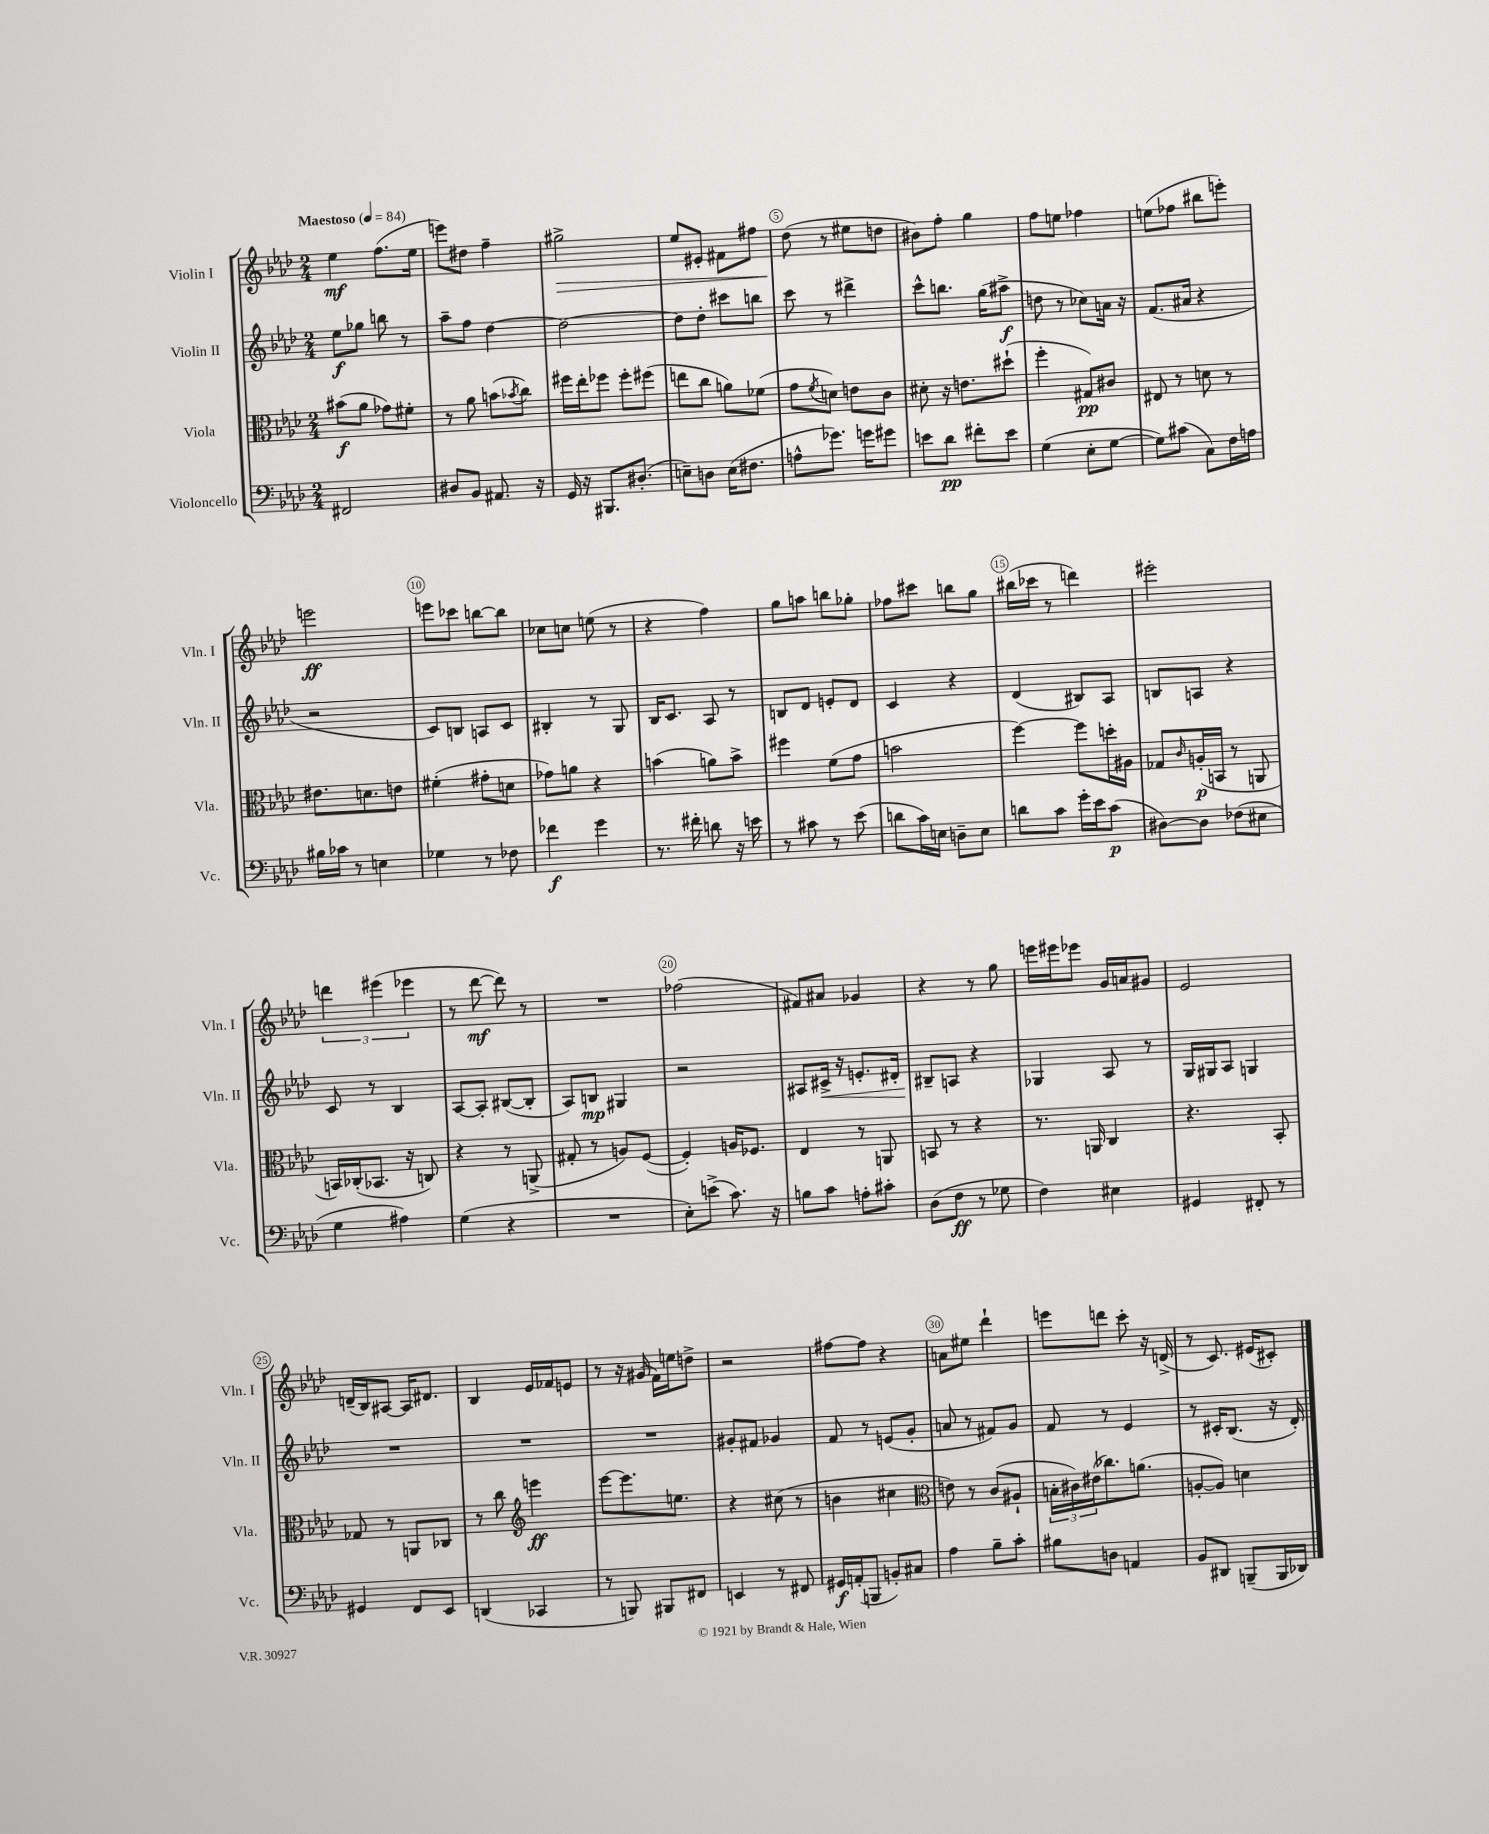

**kern	**dynam	**kern	**dynam	**kern	**dynam	**kern	**dynam
*part4	*part4	*part3	*part3	*part2	*part2	*part1	*part1
*staff4	*staff4	*staff3	*staff3	*staff2	*staff2	*staff1	*staff1
*I"Violoncello	*	*I"Viola	*	*I"Violin II	*	*I"Violin I	*
*I'Vc.	*	*I'Vla.	*	*I'Vln. II	*	*I'Vln. I	*
*clefF4	*	*clefC3	*	*clefG2	*	*clefG2	*
*k[b-e-a-d-]	*	*k[b-e-a-d-]	*	*k[b-e-a-d-]	*	*k[b-e-a-d-]	*
*M2/4	*	*M2/4	*	*M2/4	*	*M2/4	*
*MM84	*	*MM84	*	*MM84	*	*MM84	*
=1	=1	=1	=1	=1	=1	=1	=1
!	!	!	!	!	!	!LO:TX:a:B:t=Maestoso	!
2FF#X/	.	(8b#X\L	f	8ee-\L	f	4ee-\	mf
.	.	8a-\J	.	8gg-X\J	.	.	.
.	.	8g-X\L)	.	8bbn\	.	(8.ff\L	.
.	.	8f#X'\J	.	8r	.	.	.
.	.	.	.	.	.	16ee-\Jk	.
=2	=2	=2	=2	=2	=2	=2	=2
8D#X/L	.	8r	.	8aa-~\L	.	8eeen\L)	.
8BB-/J	.	8a-\	.	8ff\J	.	8dd#X\J	.
8.AA#X/	.	(8bn\L	.	[4dd-\	.	4ff~\	.
.	.	8qb-X/	.	.	.	.	.
.	.	8cc\J)	.	.	.	.	.
16r	.	.	.	.	.	.	.
=3	=3	=3	=3	=3	=3	=3	=3
!	!	!	!	!	!	!	!LO:HP:b
16GG/	.	16ff#X\LL	.	2dd-\_	.	2gg#X^\	>
16r	.	16ee-'\J	.	.	.	.	.
8.BBB#X/L	.	8ff-X\J	.	.	.	.	.
.	.	8ff-'\L	.	.	.	.	.
(8.D#X'/J	.	.	.	.	.	.	.
.	.	(8ff#X\J	.	.	.	.	.
=4	=4	=4	=4	=4	=4	=4	=4
8En~\L)	.	8een\L	.	8dd-\L]	.	8ee-/L	.
8Dn\J	.	8cc\J	.	8dd-'\J	.	8e#X'/J	.
(16E\KL	.	8an\L)	.	8ccc#X\L	.	8f#X\L	.
8.F#X\J	.	.	.	.	.	.	.
.	.	(8f-X\J	.	8bbn\J	.	8ff#X\J	.
=5	=5	=5	=5	=5	=5	=5	=5
8An^^\L	.	8g\L	.	8ccc\	.	(8dd-\	.
.	.	8qf/	.	.	.	.	.
8.g-X\J)	.	8dn\J)	.	8r	.	8r	]
.	.	8en\L	.	4ddd#X^\	.	8ee#X\L	.
16gn\KL	.	.	.	.	.	.	.
8g#X\J	.	8c\J	.	.	.	8ddn\J	.
=6	=6	=6	=6	=6	=6	=6	=6
8en\L	.	8d#X'\	.	8ccc^^\L	.	8b#X\L)	.
8d-\J	pp	16r	.	8.bbn\J	.	8ff'\J	.
.	.	8.en\L	.	.	.	.	.
8f#X'\L	.	.	.	.	.	4gg\	.
.	.	.	.	(16gg\KL	.	.	.
8e\J	.	(8dd#X`\J	.	8aa#X^\J	f	.	.
=7	=7	=7	=7	=7	=7	=7	=7
(4G\	.	4ff'\	.	8ddn\	.	8ff\L	.
.	.	.	.	8r	.	8een\J	.
8E-'\L	.	8G#X/L)	pp	8cc-X\L)	.	4ff-X\	.
[8G\J	.	8c#X/J	.	16an\Jk	.	.	.
.	.	.	.	16r	.	.	.
=8	=8	=8	=8	=8	=8	=8	=8
8G\L])	.	8E#X/	.	(8.f/L	.	(8een\L	.
(8c#X\J	.	8r	.	.	.	8ff-X\J	.
.	.	.	.	16a#X/Jk	.	.	.
8C\L)	.	8dn\	.	4r	.	8bb#X\L	.
16F\L	.	8r	.	.	.	8eeen'\J)	.
16An\JJ	.	.	.	.	.	.	.
!!LO:LB:g=z
=9	=9	=9	=9	=9	=9	=9	=9
16B#X\LL	.	8.e#X\L	.	2r	.	2eeen\	ff
16c-X\JJ	.	.	.	.	.	.	.
8r	.	.	.	.	.	.	.
.	.	8.dn\	.	.	.	.	.
4En\	.	.	.	.	.	.	.
.	.	8en\J	.	.	.	.	.
=10	=10	=10	=10	=10	=10	=10	=10
4G-X\	.	(4f#X'\	.	8c/L)	.	8eeen\L	.
.	.	.	.	8Bn/J	.	8ccc-X\J	.
8r	.	8g#X'\L	.	8An/L	.	[8bbn\L	.
8F-X\	.	8dn\J	.	8c/J	.	8bb\J]	.
=11	=11	=11	=11	=11	=11	=11	=11
4f-X\	f	8g-X\L)	.	4B#X'/	.	8cc-X\L	.
.	.	8an\J	.	.	.	8ccn\J	.
4g\	.	4r	.	8r	.	(8een\	.
.	.	.	.	8G/	.	8r	.
=12	=12	=12	=12	=12	=12	=12	=12
8.r	.	(4bn\	.	16B-/KL	.	4r	.
.	.	.	.	8.c/J	.	.	.
16f#X'\	.	.	.	.	.	.	.
8dn\	.	8an\L)	.	8A-/	.	4ff\)	.
16r	.	8b^\J	.	8r	.	.	.
16en\	.	.	.	.	.	.	.
=13	=13	=13	=13	=13	=13	=13	=13
8r	.	4ff#X\	.	8Bn/L	.	8gg\L	.
8c#X\	.	.	.	8d-/J	.	8aan\J	.
8r	.	(8f\L	.	8en'/L	.	8bbn\L	.
(8e-\	.	8g\J	.	8d-/J	.	8gg-X'\J	.
=14	=14	=14	=14	=14	=14	=14	=14
8dn\L	.	2bn\	.	4c/	.	8ff-X\L	.
16c\L)	.	.	.	.	.	8ccc#X\J	.
16En\JJ	.	.	.	.	.	.	.
8Dn~\L	.	.	.	4r	.	8bbn\L	.
8E\J	.	.	.	.	.	8gg\J	.
=15	=15	=15	=15	=15	=15	=15	=15
8dn\L	.	[4ff\)	.	(4d-/	.	(16bb#X\LL	.
.	.	.	.	.	.	16ccc-X\JJ	.
8c\J	.	.	.	.	.	8r	.
16g'\LL	.	8ff\L]	.	8B#X/L)	.	4dddn\)	.
16e-\J	.	.	.	.	.	.	.
(8c\J	p	16ddn'\L	.	8A-/J	.	.	.
.	.	16A#X\JJ	.	.	.	.	.
=16	=16	=16	=16	=16	=16	=16	=16
[8D#X\L)	.	8G-X/L	.	8Bn/L	.	2eee#X'\	.
.	.	16qqc/	.	.	.	.	.
8D#\J]	.	(16An'/L	p	8An/J	.	.	.
.	.	16BBn/JJ	.	.	.	.	.
(8F-X\L	.	8r	.	4r	.	.	.
8E#X\J	.	8AAn/	.	.	.	.	.
!!LO:LB:g=z
=17	=17	=17	=17	=17	=17	=17	=17
4G\	.	16BBn/LL)	.	8c/	.	6dddn\	.
.	.	(16C-X'/J	.	.	.	.	.
.	.	8.BB-X/J	.	8r	.	.	.
.	.	.	.	.	.	(6eee#X\	.
4A#X\)	.	.	.	4B-/	.	.	.
.	.	16r	.	.	.	.	.
.	.	.	.	.	.	6eee-X\	.
.	.	8Cn/)	.	.	.	.	.
=18	=18	=18	=18	=18	=18	=18	=18
(4G\	.	4r	.	[8A-/L	.	8r	.
.	.	.	.	8A-'/J]	.	[8ddd-\	mf
4r	.	8r	.	([8B#X/L	.	8ddd-\])	.
.	.	(8AAn^/	.	8B#'/J]	.	8r	.
=19	=19	=19	=19	=19	=19	=19	=19
2r	.	8G#X'/	.	8A-/L)	.	2r	.
.	.	8r	.	8Bn/J	mp	.	.
.	.	8An/L)	.	4G#X/	.	.	.
.	.	([8F/J	.	.	.	.	.
=20	=20	=20	=20	=20	=20	=20	=20
8E-'\L)	.	4F'/])	.	2r	.	(2ff-X\	.
(8en^\J	.	.	.	.	.	.	.
8.c\)	.	16An/KL	.	.	.	.	.
.	.	8.F-X/J	.	.	.	.	.
16r	.	.	.	.	.	.	.
=21	=21	=21	=21	=21	=21	=21	=21
8Bn\L	.	4E-/	.	8A#X/L	.	8f#X/L)	.
!	!	!	!	!	!LO:HP:b	!	!
8c\J	.	.	.	16c#X^/Jk	<	8a#X/J	.
.	.	.	.	16r	.	.	.
8An'\L	.	8r	.	8.en'/L	.	4g-X/	.
8c#X'\J	.	8AAn/	.	.	.	.	.
.	.	.	.	16d#X'/Jk	.	.	.
=22	=22	=22	=22	=22	=22	=22	=22
(8D-\L	.	8BBn/	.	8B#X~/L	.	4r	.
8F\J	ff	8r	.	8An/J	[	.	.
8r	.	4r	.	4r	.	8r	.
8G-X\	.	.	.	.	.	8gg\	.
=23	=23	=23	=23	=23	=23	=23	=23
4F\)	.	8.r	.	4G-X/	.	16eeen\LL	.
.	.	.	.	.	.	16eee#X\J	.
.	.	.	.	.	.	8eee-X\J	.
.	.	16AAn/	.	.	.	.	.
4E#X\	.	4C/	.	8A-/	.	16g/LL	.
.	.	.	.	.	.	16an/J	.
.	.	.	.	8r	.	8g#X/J	.
=24	=24	=24	=24	=24	=24	=24	=24
4GG#X/	.	4.r	.	16G/LL	.	2e-/	.
.	.	.	.	16G#X/J	.	.	.
.	.	.	.	8A-/J	.	.	.
8FF#X'/	.	.	.	4Gn/	.	.	.
8r	.	8BB-'/	.	.	.	.	.
!!LO:LB:g=z
=25	=25	=25	=25	=25	=25	=25	=25
4GG#X/	.	8G-X/	.	2r	.	(16dn~/LL	.
.	.	.	.	.	.	16B-/J)	.
.	.	8r	.	.	.	[8A#X/J	.
8FF/L	.	8AAn/L	.	.	.	16A#/KL]	.
.	.	.	.	.	.	8.d#X/J	.
8EE-/J	.	8C-X/J	.	.	.	.	.
=26	=26	=26	=26	=26	=26	=26	=26
(4DDn/	.	8r	.	2r	.	4B-/	.
.	.	8cc\	.	.	.	.	.
*	*	*clefG2	*	*	*	*	*
4CC-X/	.	4eeen\	ff	.	.	16e-/LL	.
.	.	.	.	.	.	16f-X/J	.
.	.	.	.	.	.	8en/J	.
=27	=27	=27	=27	=27	=27	=27	=27
8r	.	[8eee-\L	.	2r	.	8r	.
8BBBn/)	.	8.eee-\]	.	.	.	16r	.
.	.	.	.	.	.	(16g#X/	.
8BBB#X/L	.	.	.	.	.	16f\LL)	.
.	.	8.een\J	.	.	.	16een\J	.
8FF#X/J	.	.	.	.	.	8ddn^\J	.
=28	=28	=28	=28	=28	=28	=28	=28
4EEn/	.	4r	.	8g#X'/L	.	2r	.
.	.	.	.	8f#X/J	.	.	.
8r	.	(8cc#X\	.	4g-X/	.	.	.
8FF#X/	.	8r	.	.	.	.	.
=29	=29	=29	=29	=29	=29	=29	=29
16GG#X/LL	f	4bn\	.	8f/	.	[8ff#X\L	.
(16AAn'/J	.	.	.	.	.	.	.
8BBBn/J	.	.	.	8r	.	8ff#\J]	.
8BBn'/L)	.	4cc#X\	.	(8en/L	.	4r	.
8C#X/J	.	.	.	8g'/J	.	.	.
=30	=30	=30	=30	=30	=30	=30	=30
*	*	*clefC3	*	*	*	*	*
4A-\	.	8en\)	.	8an/	.	8an\L	.
.	.	8r	.	8r	.	8ee#X\J	.
8B-~\L	.	(8c/L	.	8f#X/L)	.	4ddd-`\	.
8c'\J	.	8A#X`/J	.	8g/J	.	.	.
=31	=31	=31	=31	=31	=31	=31	=31
8B#X\L	.	24Bn'\LL	.	8f/	.	8eeen\L	.
.	.	24c#X\)	.	.	.	.	.
.	.	(24e#X\J	.	.	.	.	.
8Dn\J	.	8.cc-X\)	.	8r	.	8dddn\J	.
4AAn/	.	.	.	4e-/	.	8ccc'\	.
.	.	(8.an\J	.	.	.	.	.
.	.	.	.	.	.	16r	.
.	.	.	.	.	.	(16dn^/	.
=32	=32	=32	=32	=32	=32	=32	=32
8BB-/L	.	[8An'/L	.	8r	.	8r	.
8DD#X/J	.	8A/J])	.	16c#X'/KL	.	8.c/)	.
.	.	.	.	(8.B-/J	.	.	.
(8BBBn~/L	.	4dn\	.	.	.	.	.
.	.	.	.	.	.	(16e#X/KL	.
16BBB/L	.	.	.	16r	.	8c#X'/J)	.
16DD-X/JJ)	.	.	.	16d-'/)	.	.	.
==	==	==	==	==	==	==	==
*-	*-	*-	*-	*-	*-	*-	*-
